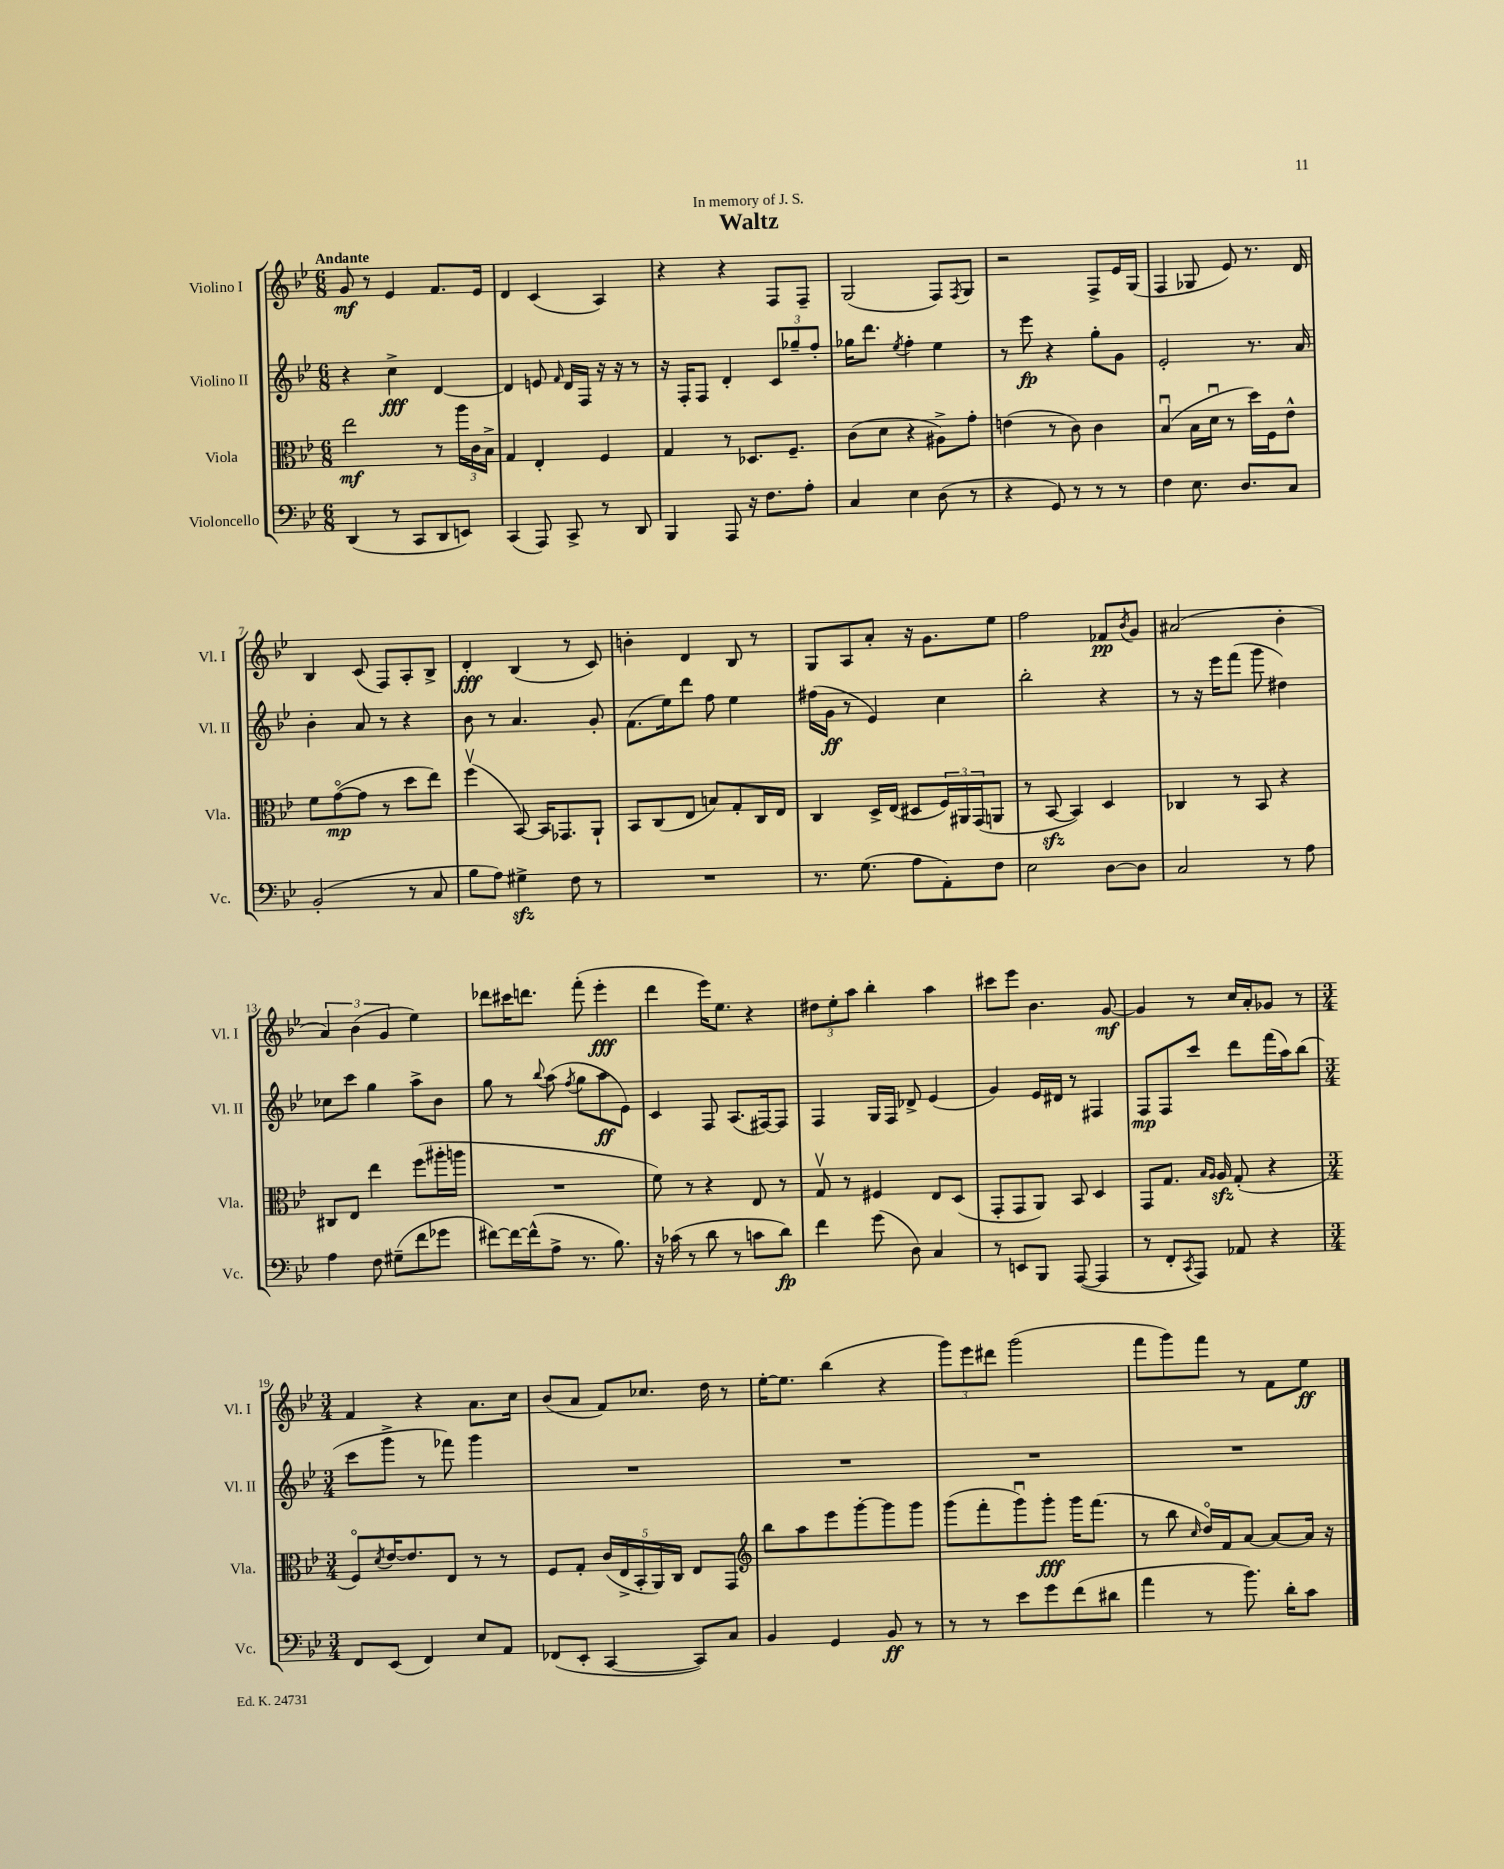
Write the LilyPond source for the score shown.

\header { title = "Waltz" dedication = "In memory of J. S." }
<<
\new StaffGroup <<
\new Staff = "s0" \with { instrumentName = "Violino I" shortInstrumentName = "Vl. I" } {
    \clef treble \key bes \major \numericTimeSignature \time 6/8 \tempo "Andante"
    g'8\mf r8 ees'4 f'8. ees'16 |
    d'4 c'4( a4) |
    r4 r4 f8 f8-- |
    g2( f8) \acciaccatura { f8 } g8 |
    r2 f8-> ees'16 g16( |
    f4 ges8 ees'8) r8. d'16 |
    bes4 c'8( f8) a8-. bes8-> |
    d'4-.\fff bes4( r8 c'8) |
    b'4-. d'4 bes8 r8 |
    g8 a8 a'8-. r16 g'8. ees''8 |
    f''2 fes'8\pp \acciaccatura { bes'8 } g'8 |
    ais'2( bes'4-. |
    \tuplet 3/2 { a'4) bes'4( g'4 } ees''4) |
    des'''8 cis'''16 d'''8. f'''8-.( ees'''4-.\fff |
    d'''4 ees'''16) ees''8. r4 |
    \tuplet 3/2 { dis''8 ees''8-. a''8 } bes''4-. a''4 |
    cis'''8 ees'''8 bes'4. g'8~\mf |
    g'4 r8 c''16 a'16-. ges'8 r8 |
    \numericTimeSignature \time 3/4 f'4 r4 a'8. c''16 |
    bes'8( a'8 f'8) ces''8. d''16 r8 |
    ees''16~-. ees''8. bes''4( r4 |
    \tuplet 3/2 { g'''8) ees'''8 dis'''8 } g'''2( |
    f'''8 g'''8) f'''8 r8 f'8 ees''8\ff \bar "|." |
}
\new Staff = "s1" \with { instrumentName = "Violino II" shortInstrumentName = "Vl. II" } {
    \clef treble \key bes \major \numericTimeSignature \time 6/8
    r4 c''4->\fff d'4~ |
    d'4 e'8 \grace { f'16 } d'16 f16 r16 r16 r8 |
    r16 f16-. f8 d'4-. \tuplet 3/2 { c'8 ges''8-- f''8-. } |
    ges''16 d'''8. \acciaccatura { ees''8 } f''4-. ees''4 |
    r8 ees'''8\fp r4 g''8-. g'8 |
    ees'2-. r8. a'16 |
    bes'4-. a'8 r8 r4 |
    bes'8 r8 a'4. g'8-. |
    f'8.( ees''16) d'''8 f''8 ees''4 |
    fis''16( g'16\ff r8 ees'4) c''4 |
    bes''2-. r4 |
    r8 r16 ees'''16 f'''8( g'''8 dis''4) |
    ces''8 c'''8 g''4 a''8-> bes'8 |
    g''8 r8 \appoggiatura { bes''8 } a''8( \acciaccatura { f''8 } g''8 a''8\ff ees'8) |
    c'4 f8 a8.( fis16~) fis8 |
    f4 g16 f16 des'8-> ees'4( |
    g'4) ees'16 dis'16 r8 fis4 |
    f8\mp f8 c'''8 d'''8 f'''16( a''16) bes''8( |
    \numericTimeSignature \time 3/4 c'''8 g'''8-> r8 fes'''8) g'''4 |
    R2. |
    R2. |
    R2. |
    R2. \bar "|." |
}
\new Staff = "s2" \with { instrumentName = "Viola" shortInstrumentName = "Vla." } {
    \clef alto \key bes \major \numericTimeSignature \time 6/8
    ees''2\mf r8 \tuplet 3/2 { a''16 c'16 bes16-> } |
    g4 ees4-. f4 |
    g4 r8 des8. f8.-- |
    c'8( d'8 r4 ais8->) g'8-. |
    e'4( r8 c'8) c'4 |
    bes4\downbow( bes16 d'16\downbow r8 d''16) f16 ees'8-^ |
    f'8 g'8~\flageolet\mp( g'8 r8 d''8 ees''8) |
    f''4\upbow( bes,8~) bes,16 ges,8. a,8-! |
    bes,8 c8( ees8 b8) g8-. c16 ees16 |
    c4 d16-> ees16( dis8 \tuplet 3/2 { f16) ais,16 g,16( } a,8 |
    r8 bes,8~\sfz bes,4) d4 |
    ces4 r8 bes,8 r4 |
    cis8 ees8 ees''4 f''8( ais''16-. a''16 |
    R2. |
    f'8) r8 r4 ees8 r8 |
    g8\upbow r8 fis4 ees8 d8( |
    g,8-. g,8 a,8) bes,8 d4 |
    g,8 g8. \grace { bes16 a16 } a16\sfz g8-.( r4 |
    \numericTimeSignature \time 3/4 f8\flageolet) \acciaccatura { d'8 } ees'16~ ees'8. ees8 r8 r8 |
    f8 g8-. \tuplet 5/4 { c'16( ees16-> bes,16-. a,16) c16 } ees8 g,8 |
    \clef treble bes''8 a''8 ees'''8 g'''8~-. g'''8 g'''8 |
    g'''8( f'''8-. g'''8\downbow) g'''8-.\fff g'''16 f'''8.( |
    r8 bes''8 \grace { c''16 } d''16\flageolet) f'16 a'8~ a'8~ a'16 r16 \bar "|." |
}
\new Staff = "s3" \with { instrumentName = "Violoncello" shortInstrumentName = "Vc." } {
    \clef bass \key bes \major \numericTimeSignature \time 6/8
    d,4( r8 c,8 d,8 e,8) |
    c,4( a,,8) c,8-> r8 d,8 |
    bes,,4 a,,8 r16 f8. a8-. |
    c4 ees4 d8( r8 |
    r4 g,8) r8 r8 r8 |
    f4 ees8. d8. c8 |
    bes,2-.( r8 c8 |
    bes8 a8) gis4->\sfz f8 r8 |
    R2. |
    r8. g8.( a8 a,8-.) f8 |
    ees2 d8~ d8 |
    c2 r8 a8 |
    a4 f8 gis8--( f'8 ges'8 |
    fis'8~) fis'16~ fis'16-^( a8-> r8. bes8.) |
    r16 ces'16( r8 d'8 r8 c'8 d'8\fp) |
    f'4 g'8( d8) c4 |
    r8 e,8 bes,,8 a,,8~( a,,4 |
    r8 f,8-. \acciaccatura { c,8 } a,,8) aes,8 r4 |
    \numericTimeSignature \time 3/4 f,8 ees,8( f,4) ees8 a,8 |
    fes,8( ees,8-. c,4~ c,8) c8 |
    bes,4 g,4 bes,8\ff r8 |
    r8 r8 ees'8 g'8 f'8( dis'8 |
    a'4 r8 bes'8.) d'16-. c'8 \bar "|." |
}
>>
>>
